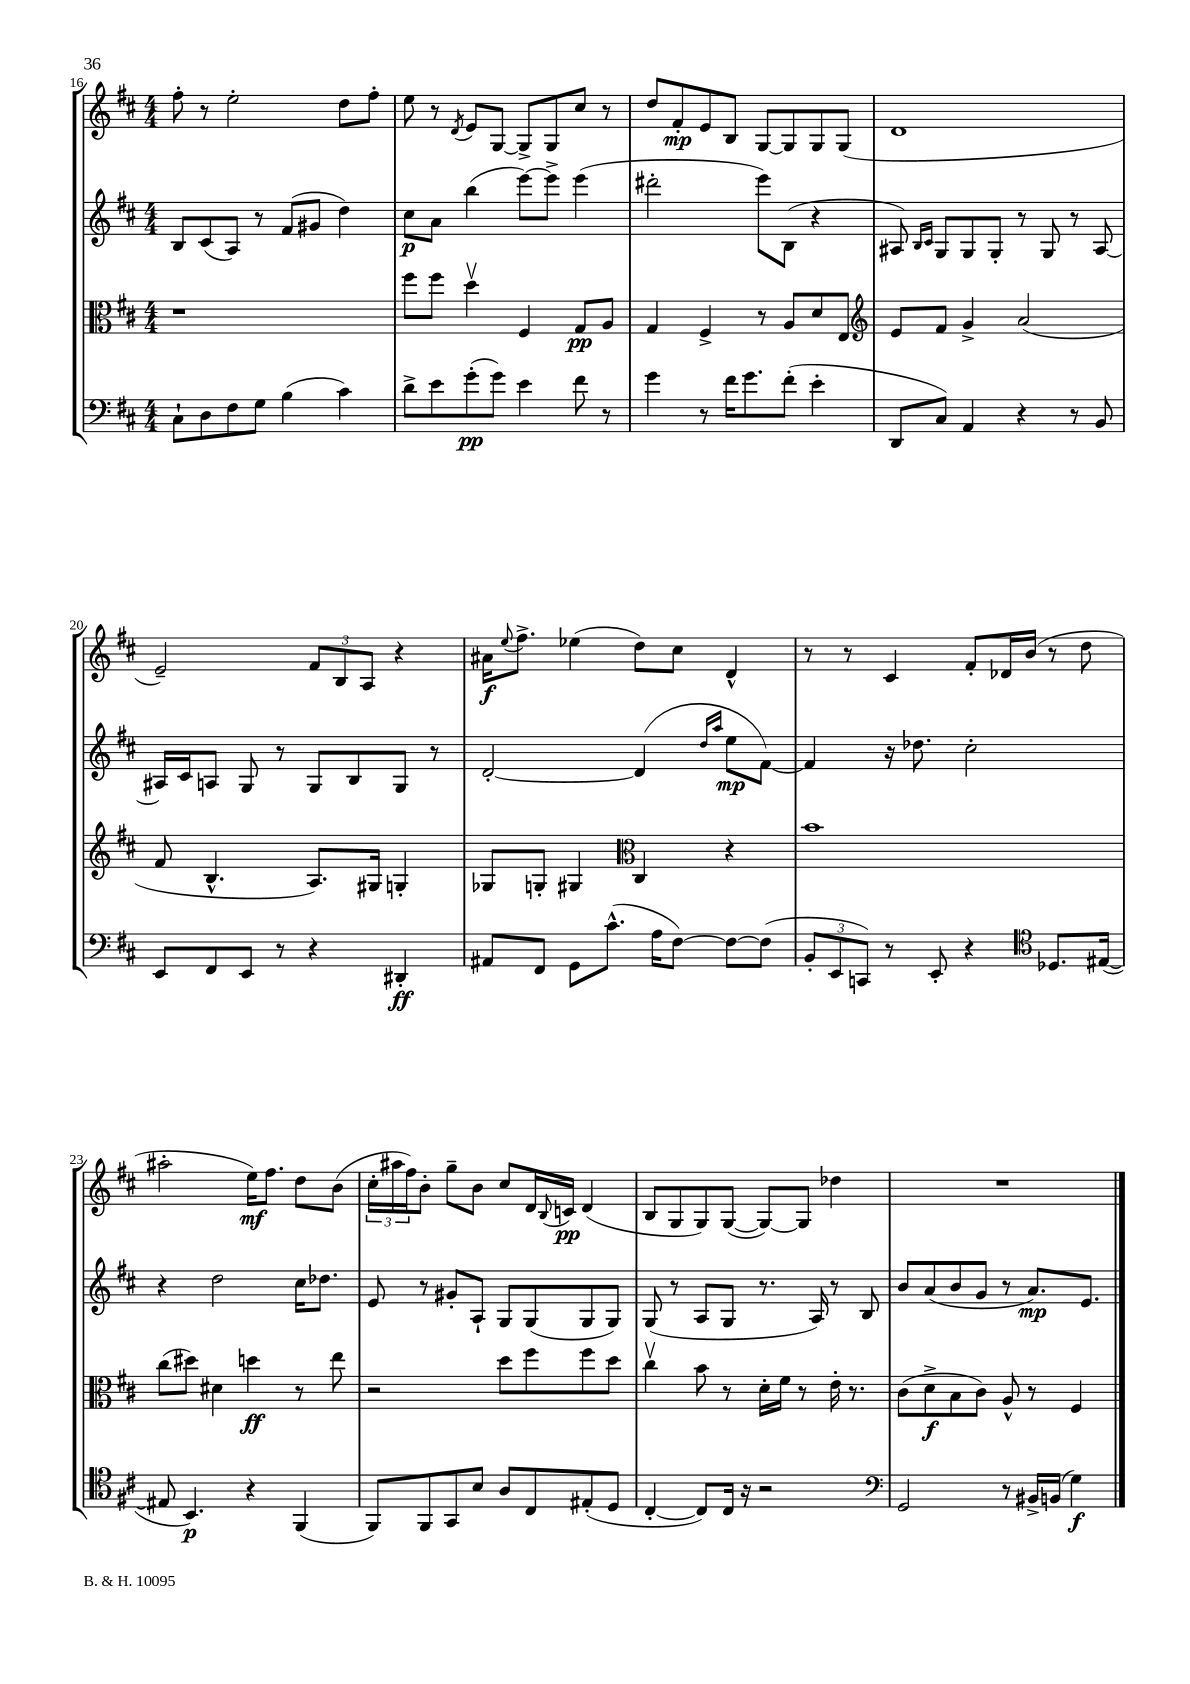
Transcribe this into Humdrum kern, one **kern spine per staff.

**kern	**dynam	**kern	**dynam	**kern	**dynam	**kern	**dynam
*part4	*part4	*part3	*part3	*part2	*part2	*part1	*part1
*staff4	*staff4	*staff3	*staff3	*staff2	*staff2	*staff1	*staff1
*clefF4	*	*clefC3	*	*clefG2	*	*clefG2	*
*k[f#c#]	*	*k[f#c#]	*	*k[f#c#]	*	*k[f#c#]	*
*M4/4	*	*M4/4	*	*M4/4	*	*M4/4	*
=16	=16	=16	=16	=16	=16	=16	=16
8C#`\L	.	1r	.	8B/L	.	8ff#'\	.
8D\	.	.	.	(8c#/	.	8r	.
8F#\	.	.	.	8A/J)	.	2ee'\	.
8G\J	.	.	.	8r	.	.	.
(4B\	.	.	.	(8f#/L	.	.	.
.	.	.	.	8g#X/J	.	.	.
4c#\)	.	.	.	4dd\)	.	8dd\L	.
.	.	.	.	.	.	8ff#'\J	.
=17	=17	=17	=17	=17	=17	=17	=17
8d^\L	.	8ff#\L	.	8cc#\L	p	8ee\	.
8e\	.	8ff#\J	.	8a\J	.	8r	.
.	.	.	.	.	.	8qd/	.
(8g'\	pp	4ddv\	.	(4bb\	.	8e/L	.
8g\J)	.	.	.	.	.	[8G/J	.
4e\	.	4F#/	.	[8eee\L)	.	8G^/L]	.
.	.	.	.	8eee^\J]	.	8G/	.
8f#\	.	8G/L	pp	(4eee\	.	8cc#/J	.
8r	.	8A/J	.	.	.	8r	.
=18	=18	=18	=18	=18	=18	=18	=18
4g\	.	4G/	.	2ddd#X'\	.	8dd/L	.
.	.	.	.	.	.	8f#'/	mp
8r	.	4F#^/	.	.	.	8e/	.
16f#\KL	.	.	.	.	.	8B/J	.
8.g\	.	.	.	.	.	.	.
.	.	8r	.	8eee\L)	.	[8G/L	.
(8f#'\J	.	8A/L	.	(8B\J	.	8G/]	.
4e'\	.	8d/	.	4r	.	8G/	.
.	.	8E/J	.	.	.	(8G/J	.
=19	=19	=19	=19	=19	=19	=19	=19
*	*	*clefG2	*	*	*	*	*
8DD/L	.	8e/L	.	8A#X/)	.	1d	.
.	.	.	.	16qqB/LL	.	.	.
.	.	.	.	16qqc#/JJ	.	.	.
8C#/J)	.	8f#/J	.	8G/L	.	.	.
4AA/	.	4g^/	.	8G/	.	.	.
.	.	.	.	8G'/J	.	.	.
4r	.	(2a/	.	8r	.	.	.
.	.	.	.	8G/	.	.	.
8r	.	.	.	8r	.	.	.
8BB/	.	.	.	[8A#/	.	.	.
!!LO:LB:g=z
=20	=20	=20	=20	=20	=20	=20	=20
8EE/L	.	8f#/	.	16A#X/LL]	.	2e~/)	.
.	.	.	.	16c#/J	.	.	.
8FF#/	.	4.B^^/	.	8An/J	.	.	.
8EE/J	.	.	.	8G/	.	.	.
8r	.	.	.	8r	.	.	.
4r	.	8.A/L)	.	8G/L	.	12f#/L	.
.	.	.	.	.	.	12B/	.
.	.	.	.	8B/	.	.	.
.	.	.	.	.	.	12A/J	.
.	.	16G#X/Jk	.	.	.	.	.
4DD#X'/	ff	4Gn'/	.	8G/J	.	4r	.
.	.	.	.	8r	.	.	.
=21	=21	=21	=21	=21	=21	=21	=21
8AA#X/L	.	8G-X/L	.	[2d'/	.	16a#X\KL	f
.	.	.	.	.	.	8qqee/	.
.	.	.	.	.	.	8.ff#^\J	.
8FF#/J	.	8Gn'/J	.	.	.	.	.
8GG\L	.	4G#X/	.	.	.	(4ee-X\	.
(8.c#^^\J	.	.	.	.	.	.	.
*	*	*clefC3	*	*	*	*	*
.	.	4C#/	.	(4d/]	.	8dd\L)	.
16A\KL	.	.	.	.	.	.	.
[8F#\J)	.	.	.	.	.	8cc#\J	.
.	.	.	.	16qqdd/LL	.	.	.
.	.	.	.	16qqaa/JJ	.	.	.
8F#\L_	.	4r	.	8ee\L	mp	4d^^/	.
(8F#\J]	.	.	.	[8f#\J)	.	.	.
=22	=22	=22	=22	=22	=22	=22	=22
12BB'/L	.	1b	.	4f#/]	.	8r	.
12EE/	.	.	.	.	.	.	.
.	.	.	.	.	.	8r	.
12CCn/J)	.	.	.	.	.	.	.
8r	.	.	.	16r	.	4c#/	.
.	.	.	.	8.dd-X\	.	.	.
8EE'/	.	.	.	.	.	.	.
4r	.	.	.	2cc#'\	.	8f#'/L	.
.	.	.	.	.	.	16d-X/L	.
.	.	.	.	.	.	(16b/JJ	.
*clefC4	*	*	*	*	*	*	*
8.D-X/L	.	.	.	.	.	8r	.
.	.	.	.	.	.	8dd\	.
([16E#X/Jk	.	.	.	.	.	.	.
!!LO:LB:g=z
=23	=23	=23	=23	=23	=23	=23	=23
8E#X/]	.	(8cc#\L	.	4r	.	2aa#X'\	.
4.BB/)	p	8dd#X\J)	.	.	.	.	.
.	.	4d#X\	.	2dd\	.	.	.
4r	.	4ddn\	ff	.	.	16ee\KL)	mf
.	.	.	.	.	.	8.ff#\J	.
(4FF#/	.	8r	.	16cc#\KL	.	8dd\L	.
.	.	.	.	8.dd-X\J	.	.	.
.	.	8ee\	.	.	.	(8b\J	.
=24	=24	=24	=24	=24	=24	=24	=24
8FF#/L)	.	2r	.	8e/	.	24cc#'\LL	.
.	.	.	.	.	.	24aa#X\	.
.	.	.	.	.	.	24ff#\J)	.
8FF#/	.	.	.	8r	.	8b'\J	.
8GG/	.	.	.	8g#X'/L	.	8gg~\L	.
8B/J	.	.	.	8A`/J	.	8b\J	.
8A/L	.	8dd\L	.	8G/L	.	8cc#/L	.
8C#/	.	8ff#\	.	(8G/	.	16d/L	.
.	.	.	.	.	.	8qqB/	.
.	.	.	.	.	.	16cn/JJ	pp
(8E#X'/	.	8ff#\	.	8G/	.	(4d/	.
8D/J	.	8dd\J	.	8G/J)	.	.	.
=25	=25	=25	=25	=25	=25	=25	=25
[4C#'/	.	4cc#v\	.	(8G/	.	8B/L	.
.	.	.	.	8r	.	8G/	.
8C#/L])	.	8b\	.	8A/L	.	8G/)	.
16C#/Jk	.	8r	.	8G/J	.	([8G/J	.
16r	.	.	.	.	.	.	.
2r	.	16d'\LL	.	8.r	.	8G/L_)	.
.	.	16f#\JJ	.	.	.	.	.
.	.	8r	.	.	.	8G/J]	.
.	.	.	.	16A/)	.	.	.
.	.	16e'\	.	8r	.	4dd-X\	.
.	.	8.r	.	.	.	.	.
.	.	.	.	8B/	.	.	.
=26	=26	=26	=26	=26	=26	=26	=26
*clefF4	*	*	*	*	*	*	*
2GG/	.	(8c#\L	.	8b/L	.	1r	.
.	.	8d^\	f	(8a/	.	.	.
.	.	8B\	.	8b/	.	.	.
.	.	8c#\J)	.	8g/J	.	.	.
8r	.	8A^^/	.	8r	.	.	.
16BB#X^/LL	.	8r	.	8.a/L)	mp	.	.
(16BBn/JJ	.	.	.	.	.	.	.
4G\)	f	4F#/	.	.	.	.	.
.	.	.	.	8.e/J	.	.	.
==	==	==	==	==	==	==	==
*-	*-	*-	*-	*-	*-	*-	*-
